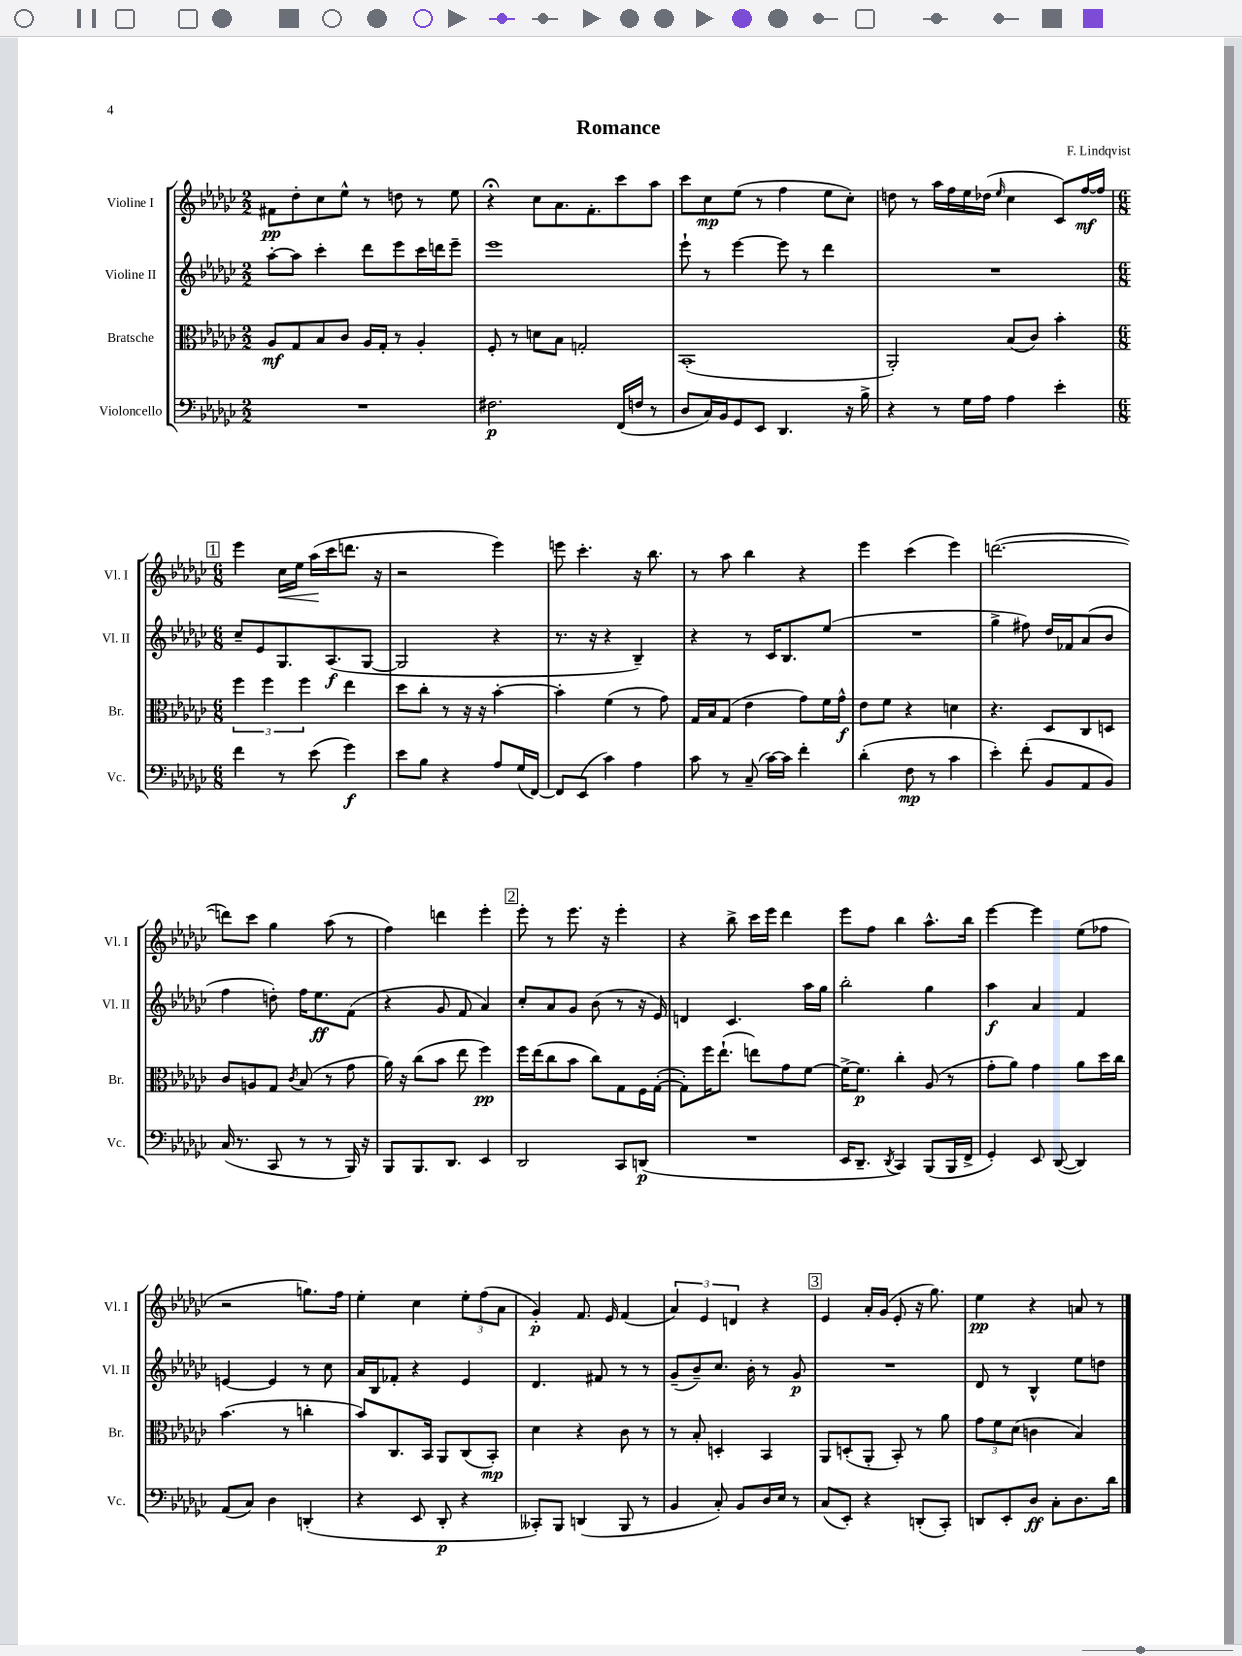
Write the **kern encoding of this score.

**kern	**dynam	**kern	**dynam	**kern	**dynam	**kern	**dynam
*part4	*part4	*part3	*part3	*part2	*part2	*part1	*part1
*staff4	*staff4	*staff3	*staff3	*staff2	*staff2	*staff1	*staff1
*I"Violoncello	*	*I"Bratsche	*	*I"Violine II	*	*I"Violine I	*
*I'Vc.	*	*I'Br.	*	*I'Vl. II	*	*I'Vl. I	*
*clefF4	*	*clefC3	*	*clefG2	*	*clefG2	*
*k[b-e-a-d-g-c-]	*	*k[b-e-a-d-g-c-]	*	*k[b-e-a-d-g-c-]	*	*k[b-e-a-d-g-c-]	*
*M2/2	*	*M2/2	*	*M2/2	*	*M2/2	*
=1	=1	=1	=1	=1	=1	=1	=1
1r	.	8A-/L	mf	[8aa-'\L	.	8f#X\L	pp
.	.	8G-/	.	8aa-\J]	.	8dd-'\	.
.	.	8B-/	.	4ccc-'\	.	8cc-\	.
.	.	8c-/J	.	.	.	8ee-^^\J	.
.	.	16A-/LL	.	8ddd-\L	.	8r	.
.	.	16G-'/JJ	.	.	.	.	.
.	.	8r	.	8eee-\	.	8ddn\	.
.	.	4A-'/	.	16ccc-\L	.	8r	.
.	.	.	.	16dddn\J	.	.	.
.	.	.	.	8eee-~\J	.	8ee-\	.
=2	=2	=2	=2	=2	=2	=2	=2
2.F#X\	p	8F'/	.	1eee-	.	4r;<	.
.	.	8r	.	.	.	.	.
.	.	8dn\L	.	.	.	8cc-\L	.
.	.	8B-\J	.	.	.	8.a-\	.
.	.	2Gn'/	.	.	.	.	.
.	.	.	.	.	.	8.f'\	.
(16FF/LL	.	.	.	.	.	8ccc-\	.
16Fn/JJ	.	.	.	.	.	.	.
8r	.	.	.	.	.	8aa-\J	.
=3	=3	=3	=3	=3	=3	=3	=3
8D-/L	.	(1BB-'	.	8eee-`\	.	8ccc-\L	.
16C-/L)	.	.	.	8r	.	8cc-\	mp
16BB-/J	.	.	.	.	.	.	.
8GG-/	.	.	.	[4eee-\	.	(8ee-\J	.
8EE-/J	.	.	.	.	.	8r	.
4.DD-/	.	.	.	8eee-\]	.	4ff\	.
.	.	.	.	8r	.	.	.
.	.	.	.	4ddd-\	.	8ee-\L	.
16r	.	.	.	.	.	8cc-'\J)	.
16B-^\	.	.	.	.	.	.	.
=4	=4	=4	=4	=4	=4	=4	=4
4r	.	2AA-'/)	.	1r	.	8ddn\	.
.	.	.	.	.	.	8r	.
8r	.	.	.	.	.	16aa-\LL	.
.	.	.	.	.	.	16ff\	.
16G-\LL	.	.	.	.	.	16ee-\	.
16A-\JJ	.	.	.	.	.	(16dd-X\JJ	.
.	.	.	.	.	.	16qqee-/	.
4A-\	.	(8B-/L	.	.	.	4cc-\	.
.	.	8c-/J)	.	.	.	.	.
4e-'\	.	4b-'\	.	.	.	8c-/L)	.
.	.	.	.	.	.	[16ff/L	mf
.	.	.	.	.	.	16ff/JJ]	.
!!LO:LB:g=z
!!LO:REH:place=s1:t=1
=5	=5	=5	=5	=5	=5	=5	=5
*M6/8	*	*M6/8	*	*M6/8	*	*M6/8	*
4f\	.	6ff\	.	8cc-~/L	.	4eee-\	.
.	.	.	.	8e-/	.	.	.
.	.	6ff\	.	.	.	.	.
!	!	!	!	!	!	!	!LO:HP:b
8r	.	.	.	8.G-/	.	16cc-\LL	<
.	.	.	.	.	.	16ee-\JJ	.
.	.	6ff\	.	.	.	.	.
(8e-\	.	.	.	.	.	(16aa-\LL	.
.	.	.	.	(8.A-/	f	16ccc-\J	[
4g-\)	f	4ee-\	.	.	.	8.dddn\J	.
.	.	.	.	[8G-/J	.	.	.
.	.	.	.	.	.	16r	.
=6	=6	=6	=6	=6	=6	=6	=6
8e-\L	.	8dd-\L	.	2G-/]	.	2r	.
8B-\J	.	8cc-'\J	.	.	.	.	.
4r	.	8r	.	.	.	.	.
.	.	16r	.	.	.	.	.
.	.	16r	.	.	.	.	.
8A-/L	.	[4b-'\	.	4r	.	4eee-\)	.
(16G-/L	.	.	.	.	.	.	.
[16FF/JJ)	.	.	.	.	.	.	.
=7	=7	=7	=7	=7	=7	=7	=7
8FF/L]	.	4b-'\]	.	8.r	.	8eeen\	.
(8EE-/J	.	.	.	.	.	4.ccc-'\	.
.	.	.	.	16r	.	.	.
4c-\)	.	(4f\	.	4r	.	.	.
4A-\	.	8r	.	4B-~/)	.	16r	.
.	.	.	.	.	.	8.bb-\	.
.	.	8g-\)	.	.	.	.	.
=8	=8	=8	=8	=8	=8	=8	=8
8c-\	.	16G-/LL	.	4r	.	8r	.
.	.	16B-/J	.	.	.	.	.
8r	.	(8G-/J	.	.	.	8aa-\	.
(8C-~/	.	4e-\	.	8r	.	4bb-\	.
[16c-\LL)	.	.	.	16c-/KL	.	.	.
16c-\JJ]	.	.	.	8.B-/	.	.	.
4f'\	.	8g-\L)	.	.	.	4r	.
.	.	16f\L	.	(8ee-/J	.	.	.
.	.	16g-^^\JJ	f	.	.	.	.
=9	=9	=9	=9	=9	=9	=9	=9
(4d-'\	.	8e-\L	.	2.r	.	4eee-\	.
.	.	8f\J	.	.	.	.	.
8F\	mp	4r	.	.	.	(4ccc-\	.
8r	.	.	.	.	.	.	.
4c-\	.	4dn\	.	.	.	4eee-\)	.
=10	=10	=10	=10	=10	=10	=10	=10
4e-'\)	.	4.r	.	4gg-^\	.	([2.dddn\	.
(8f'\	.	.	.	8ff#X\)	.	.	.
8BB-/L	.	8D-/L	.	16dd-/LL	.	.	.
.	.	.	.	16f-X/J	.	.	.
8AA-/	.	8C-/	.	(8a-/	.	.	.
8BB-/J)	.	8Dn/J	.	8b-/J	.	.	.
!!LO:LB:g=z
=11	=11	=11	=11	=11	=11	=11	=11
(16C-/	.	8c-/L	.	4ff\	.	8dddn\L])	.
8.r	.	.	.	.	.	.	.
.	.	8An/	.	.	.	8ccc-\J	.
8CC-/	.	8G-/J	.	8ddn'\)	.	4gg-\	.
.	.	8qc-/	.	.	.	.	.
8r	.	(8B-/	.	16ff\KL	.	.	.
.	.	.	.	8.ee-\	ff	.	.
8r	.	8r	.	.	.	(8aa-\	.
16BBB-/)	.	8g-\	.	(8f\J	.	8r	.
16r	.	.	.	.	.	.	.
=12	=12	=12	=12	=12	=12	=12	=12
8BBB-/L	.	16a-\)	.	4r	.	4ff\)	.
.	.	16r	.	.	.	.	.
8.BBB-/	.	(8cc-\L	.	.	.	.	.
.	.	8b-\J	.	8g-/	.	4dddn\	.
8.DD-/J	.	.	.	.	.	.	.
.	.	8ee-\	.	8f/	.	.	.
4EE-/	.	4ff\)	pp	4a-/)	.	4eee-'\	.
!!LO:REH:place=s1:t=2
=13	=13	=13	=13	=13	=13	=13	=13
2DD-/	.	16ff\LL	.	8cc-'/L	.	8eee-'\	.
.	.	(16ee-\J	.	.	.	.	.
.	.	8cc-\	.	8a-/	.	8r	.
.	.	8b-\J	.	8g-/J	.	8.eee-\	.
.	.	8cc-\L)	.	(8b-\	.	.	.
.	.	.	.	.	.	16r	.
8CC-/L	.	8G-\	.	8r	.	4eee-'\	.
(8DDn/J	p	16F\L	.	16r	.	.	.
.	.	([16G-'\JJ	.	16e-/)	.	.	.
=14	=14	=14	=14	=14	=14	=14	=14
2.r	.	8G-'\L])	.	4dn/	.	4r	.
.	.	16ff\K	.	.	.	.	.
.	.	(8.ee-`\J	.	.	.	.	.
.	.	.	.	4.c-/	.	8bb-^\	.
.	.	8een\L)	.	.	.	16ccc-\LL	.
.	.	.	.	.	.	16eee-\JJ	.
.	.	8g-\	.	.	.	4ddd-\	.
.	.	[8f\J	.	16aa-\LL	.	.	.
.	.	.	.	16gg-\JJ	.	.	.
=15	=15	=15	=15	=15	=15	=15	=15
16EE-/KL	.	16f^\KL_	.	2bb-'\	.	8eee-\L	.
8.DD-~/J	.	8.f\J]	p	.	.	.	.
.	.	.	.	.	.	8ff\J	.
8qDD-/	.	.	.	.	.	.	.
4CC-/)	.	4cc-'\	.	.	.	4bb-\	.
(8BBB-/L	.	(8A-/	.	4gg-\	.	8.aa-^^\L	.
16BBB-/L	.	8r	.	.	.	.	.
16FF^/JJ	.	.	.	.	.	16bb-\Jk	.
=16	=16	=16	=16	=16	=16	=16	=16
4GG-'/)	.	8g-'\L	.	4aa-\	f	[4eee-\	.
.	.	8a-\J)	.	.	.	.	.
8EE-/	.	4g-\	.	4a-/	.	4eee-\]	.
([8DD-/	.	.	.	.	.	.	.
4DD-/])	.	8a-\L	.	4f/	.	(8ee-\L	.
.	.	16dd-\L	.	.	.	8ff-X\J	.
.	.	16cc-\JJ	.	.	.	.	.
!!LO:LB:g=z
=17	=17	=17	=17	=17	=17	=17	=17
(8AA-/L	.	(4.b-\	.	[4en/	.	2r	.
8C-/J)	.	.	.	.	.	.	.
4D-\	.	.	.	4e/]	.	.	.
.	.	8r	.	.	.	.	.
(4DDn'/	.	4ccn'\	.	8r	.	8.ggn\L)	.
.	.	.	.	8cc-\	.	.	.
.	.	.	.	.	.	16ff\Jk	.
=18	=18	=18	=18	=18	=18	=18	=18
4r	.	8b-/L)	.	16a-/LL	.	4ee-'\	.
.	.	.	.	16B-/J	.	.	.
.	.	8.C-/	.	8f-X'/J	.	.	.
8EE-/	.	.	.	4r	.	4cc-\	.
.	.	16BB-/Jk	.	.	.	.	.
8DD-'/	p	8AA-/L	.	.	.	.	.
4r	.	(8C-/	.	4e-/	.	12ee-'\L	.
.	.	.	.	.	.	(12ff\	.
.	.	8BB-'/J)	mp	.	.	.	.
.	.	.	.	.	.	12a-\J	.
=19	=19	=19	=19	=19	=19	=19	=19
8CC--X'/L)	.	4d-\	.	4.d-/	.	4g-'/)	p
8BBB-/J	.	.	.	.	.	.	.
(4DDn/	.	4r	.	.	.	8.f/	.
.	.	.	.	8f#X/	.	.	.
.	.	.	.	.	.	16e-/	.
8BBB-/	.	8c-\	.	8r	.	(4f/	.
8r	.	8r	.	8r	.	.	.
=20	=20	=20	=20	=20	=20	=20	=20
4BB-/	.	8r	.	(8g-~/L	.	6a-/)	.
.	.	8B-'/	.	8b-~/)	.	.	.
.	.	.	.	.	.	6e-/	.
8C-'/)	.	4Dn'/	.	8.cc-/J	.	.	.
.	.	.	.	.	.	6dn/	.
8BB-/L	.	.	.	.	.	.	.
.	.	.	.	16b-'\	.	.	.
16D-/L	.	4BB-/	.	8r	.	4r	.
16E-/JJ	.	.	.	.	.	.	.
8r	.	.	.	8g-/	p	.	.
!!LO:REH:place=s1:t=3
=21	=21	=21	=21	=21	=21	=21	=21
(8C-/L	.	8AA-/L	.	2.r	.	4e-/	.
8EE-'/J)	.	(8Dn'/	.	.	.	.	.
4r	.	8AA-'/J	.	.	.	16a-'/LL	.
.	.	.	.	.	.	(16g-/JJ	.
.	.	8BB-'/)	.	.	.	8e-'/	.
(8DDn'/L	.	8r	.	.	.	16r	.
.	.	.	.	.	.	8.gg-\)	.
8CC-'/J)	.	8a-\	.	.	.	.	.
=22	=22	=22	=22	=22	=22	=22	=22
8DDn/L	.	12g-\L	.	8d-/	.	4ee-\	pp
.	.	12f\	.	.	.	.	.
8EE-'/	.	.	.	8r	.	.	.
.	.	(12d-\J	.	.	.	.	.
8D-/J	ff	4cn\	.	4B-^^/	.	4r	.
8C-'\L	.	.	.	.	.	.	.
8.D-\	.	4B-/)	.	8ee-\L	.	8an/	.
.	.	.	.	8ddn\J	.	8r	.
16d-\Jk	.	.	.	.	.	.	.
==	==	==	==	==	==	==	==
*-	*-	*-	*-	*-	*-	*-	*-
